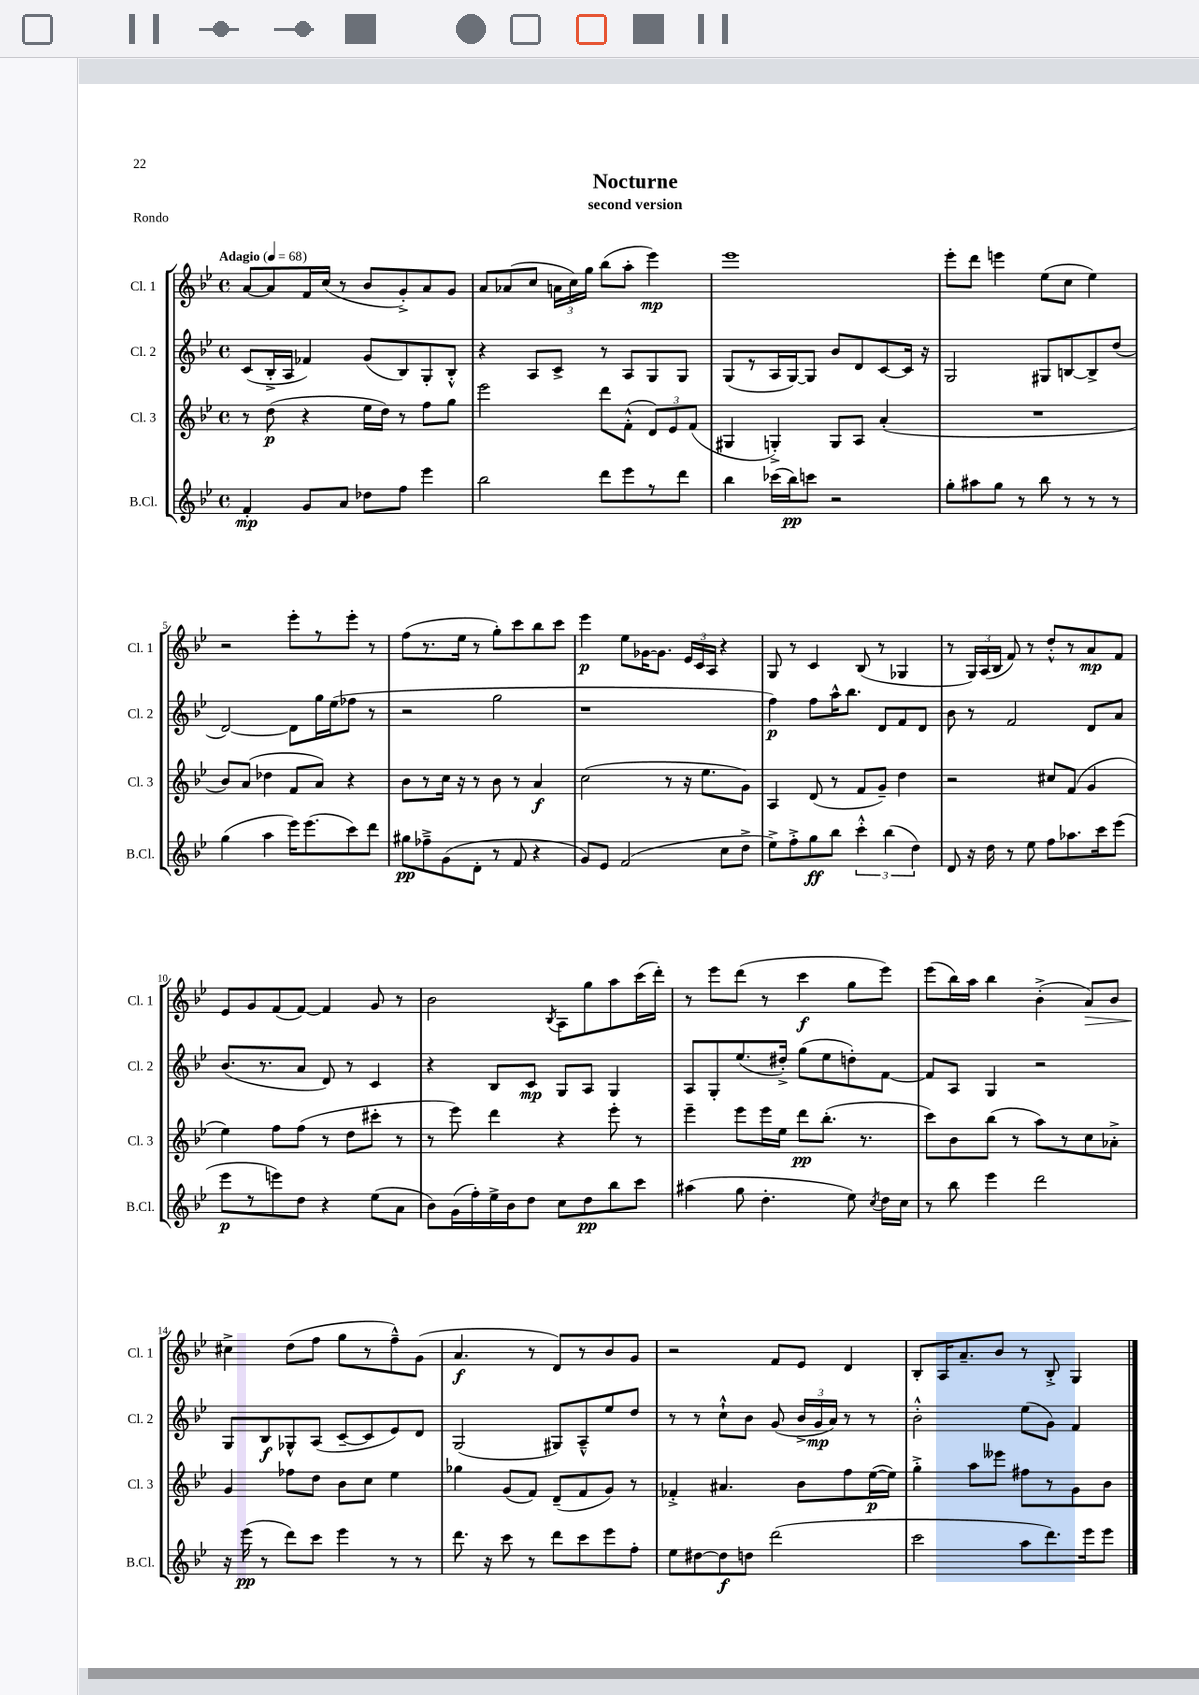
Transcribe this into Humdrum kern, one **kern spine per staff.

**kern	**kern	**kern	**kern
*staff4	*staff3	*staff2	*staff1
*clefG2	*clefG2	*clefG2	*clefG2
*k[b-e-]	*k[b-e-]	*k[b-e-]	*k[b-e-]
*M4/4	*M4/4	*M4/4	*M4/4
*met(c)	*met(c)	*met(c)	*met(c)
*MM68	*MM68	*MM68	*MM68
4f'/	8r	(8c/L	[8a/L
.	(8dd\	16B-'^/L	8a/]
.	.	16A/JJ	.
8g/L	4r	4f-/)	16f/L
.	.	.	(16cc/JJ
8a/J	.	.	8r
8dd-\L	16ee-\LL	(8g/L	8b-/L
.	16dd\JJ)	.	.
8ff\J	8r	8B-/)	8g'^/)
4eee-\	8ff\L	8G'/	8a/
.	8gg\J	8B-'^^/J	8g/J
=	=	=	=
2bb-\	2eee-\	4r	8a/L
.	.	.	(8a-/
.	.	8A/L	8cc/J
.	.	8c^/J	24a\LL
.	.	.	24cc\)
.	.	.	24gg\JJ
8ddd\L	8ddd\L	8r	(8bb-\L
8eee-\	(8f'^^\J	8A/L	8aa'\J
8r	12d/L)	8G/	4eee-\)
.	12e-/	.	.
8ddd\J	.	8G/J	.
.	(12f/J	.	.
=	=	=	=
4bb-\	4G#/	(8G/L	1eee-
.	.	8r	.
(16ccc-\LL	4G'^/)	16A/L	.
16bb-\J)	.	[16G/J)	.
8ccc\J	.	8G/]J	.
2r	8G/L	8b-/L	.
.	8A/J	8d/	.
.	(4a'/	[8c/	.
.	.	16c/]Jk	.
.	.	16r	.
=	=	=	=
8gg'\L	1r	2G/	8eee-'\L
8aa#\	.	.	8ddd\J
8gg\J	.	.	4eee\
8r	.	.	.
8bb-\	.	8G#/L	(8ee-\L
8r	.	[8B/	8cc\J
8r	.	8B^/]	4ee-\)
8r	.	(8dd/J	.
=	=	=	=
(4gg\	8b-/L)	[2d/)	2r
.	(8a/J	.	.
4aa\	4dd-\	.	.
16eee-\LK)	8f/L	8d\]L	8eee-'\L
(8.eee-\	.	.	.
.	8a/J)	16gg\L	8r
.	.	(16ee-\J	.
8ccc\)	4r	8ff-\J	8eee-'\J
8ddd\J	.	8r	8r
=	=	=	=
8gg#\L	8b-\L	2r	(8ff\L
8ff-~^\	8r	.	8.r
(8g\	16cc\Jk	.	.
.	16r	.	16ee-\Jk
8d'\J	8r	.	8r
8r	8b-\	2gg\	8gg'\L)
8f/	8r	.	8ccc\
4r	4a/	.	8bb-\
.	.	.	8ccc\J
=	=	=	=
8g/L)	(2cc\	1r	4eee-\
8e-/J	.	.	.
(2f/	.	.	8ee-\L
.	.	.	[16g-\K
.	.	.	8.g-\]J
.	8r	.	.
.	16r	.	24e-/LL
.	.	.	24c/
.	8.ee-\L	.	.
.	.	.	24A/JJ
8cc\L	.	.	4r
8dd^\J	8g\J)	.	.
=	=	=	=
8ee-^\L)	4A/	4ff\)	8G/
8ff'^\	.	.	8r
8gg\	(8d/	8ff\L	4c/
8bb-\J	8r	16aa^^\K	.
.	.	8.bb-\J	.
6ccc'^^\	8f/L	.	(8B-/
.	8g~/J)	8d/L	8r
(6bb-\	.	.	.
.	4dd\	8f/	4G-/
6dd\)	.	.	.
.	.	8d/J	.
=	=	=	=
8d/	2r	8b-\	8r
16r	.	8r	24G/LL)
.	.	.	(24A/
16dd\	.	.	.
.	.	.	24B-/JJ
8r	.	2f/	8f/)
8ee-\	.	.	8r
8ff\L	8cc#/L	.	8dd'^^/L
8.aa-\	(8f/J	.	8r
.	4g/	8d/L	8a/
16ccc\k	.	.	.
(8eee-\J	.	8a/J	8f/J
=	=	=	=
8eee-\L	4ee-\)	(8.b-/L	8e-/L
8r	.	.	8g/
.	.	8.r	.
8eee\)	8ff\L	.	(8f/
8dd\J	(8ff\J	8a/J	[8f/J)
4r	8r	8d/)	4f/]
.	8dd\L	8r	.
(8ee-\L	8ccc#'\J	4c/	8g/
8a\J	8r	.	8r
=	=	=	=
8b-\L)	8r	4r	2b-\
(16g\L	8eee-\)	.	.
16ff'\)	.	.	.
16ee-^\	4ddd\	8B-/L	.
16b-\J	.	.	.
8dd\J	.	8c/J	.
.	.	.	8qB-/
8cc\L	4r	8G/L	8A\L
8dd\	.	8A/J	8gg\
8bb-\	8eee-'\	4G/	8aa\
8ccc\J	8r	.	(16ccc\L
.	.	.	16ddd'\JJ)
=	=	=	=
(4aa#\	4eee-~\	8A/L	8r
.	.	8G'/	8eee-\L
8gg\	8eee-\L	(8.ee-/	(8ddd\J
4.dd'\	16eee-\L	.	8r
.	16ee-\JJ	16dd#'^/Jk)	.
.	8ddd\L	(8gg\L	4ccc\
.	(8.bb-'\J	8ee-\	.
8ee-\)	.	8dd'\)	8gg\L
.	8.r	.	.
8qcc/	.	.	.
16dd\LL	.	[8f\J	8eee-\J)
16cc\JJ	.	.	.
=	=	=	=
8r	8ccc\L)	8f/]L	(8eee-\L
8bb-\	8b-\	8A/J	16bb-\L)
.	.	.	16aa\JJ
4eee-\	(8bb-\J	4G/	4bb-\
.	8r	.	.
2ddd\	8aa\L)	2r	(4b-'^\
.	8r	.	.
.	8cc\	.	8a/L)
.	8a-'^\J	.	8b-/J
=	=	=	=
16r	4g/	8G/L	4cc#^\
(16eee-\	.	.	.
8r	.	8B-/	.
8ddd\L)	8ff-\L	8G-^^/	(8dd\L
8ccc\J	8dd\J	(8A/J	8ff\J
4eee-\	8b-\L	[8c~/L	8gg\L
.	8cc\J	8c/]	8r
8r	4ee-\	8e-/)	8ff~^^\)
8r	.	8d/J	(8g\J
=	=	=	=
8.ddd\	4gg-\	(2G/	4.a/
16r	.	.	.
8ccc\	(8g/L	.	.
8r	8f/J)	.	8r
8ddd\L	(8d~/L	8G#/L)	8d/L)
8ccc\	8f/	8A~^^/	8r
8eee-\	8g/J)	8ee-/	8b-/
8ff'\J	8r	8dd/J	8g/J
=	=	=	=
8ee-\L	4f-'^/	8r	2r
[8dd#\	.	8r	.
8dd#\]	4.a#/	8cc`^^\L	.
8dd\J	.	8b-\J	.
(2ddd\	.	(8g/	8f/L
.	8b-\L	24b-^/LL	8e-/J
.	.	24g/	.
.	.	24a/JJ)	.
.	8ff\	8r	4d/
.	([16ee-\L	8r	.
.	16ee-\]JJ)	.	.
=	=	=	=
2ccc\	4gg'^\	2b-'^^\	8B-'/L
.	.	.	16A/K
.	.	.	8.a~/
.	8aa\L	.	.
.	8eee--\J	.	8b-/J
8aa\L	8ff#\L	(8ee-\L	8r
8.ddd\)	8r	8g\J)	8B-'^/
.	8g\	4f/	4G/
16eee-\k	.	.	.
8eee-\J	8b-\J	.	.
==	==	==	==
*-	*-	*-	*-
